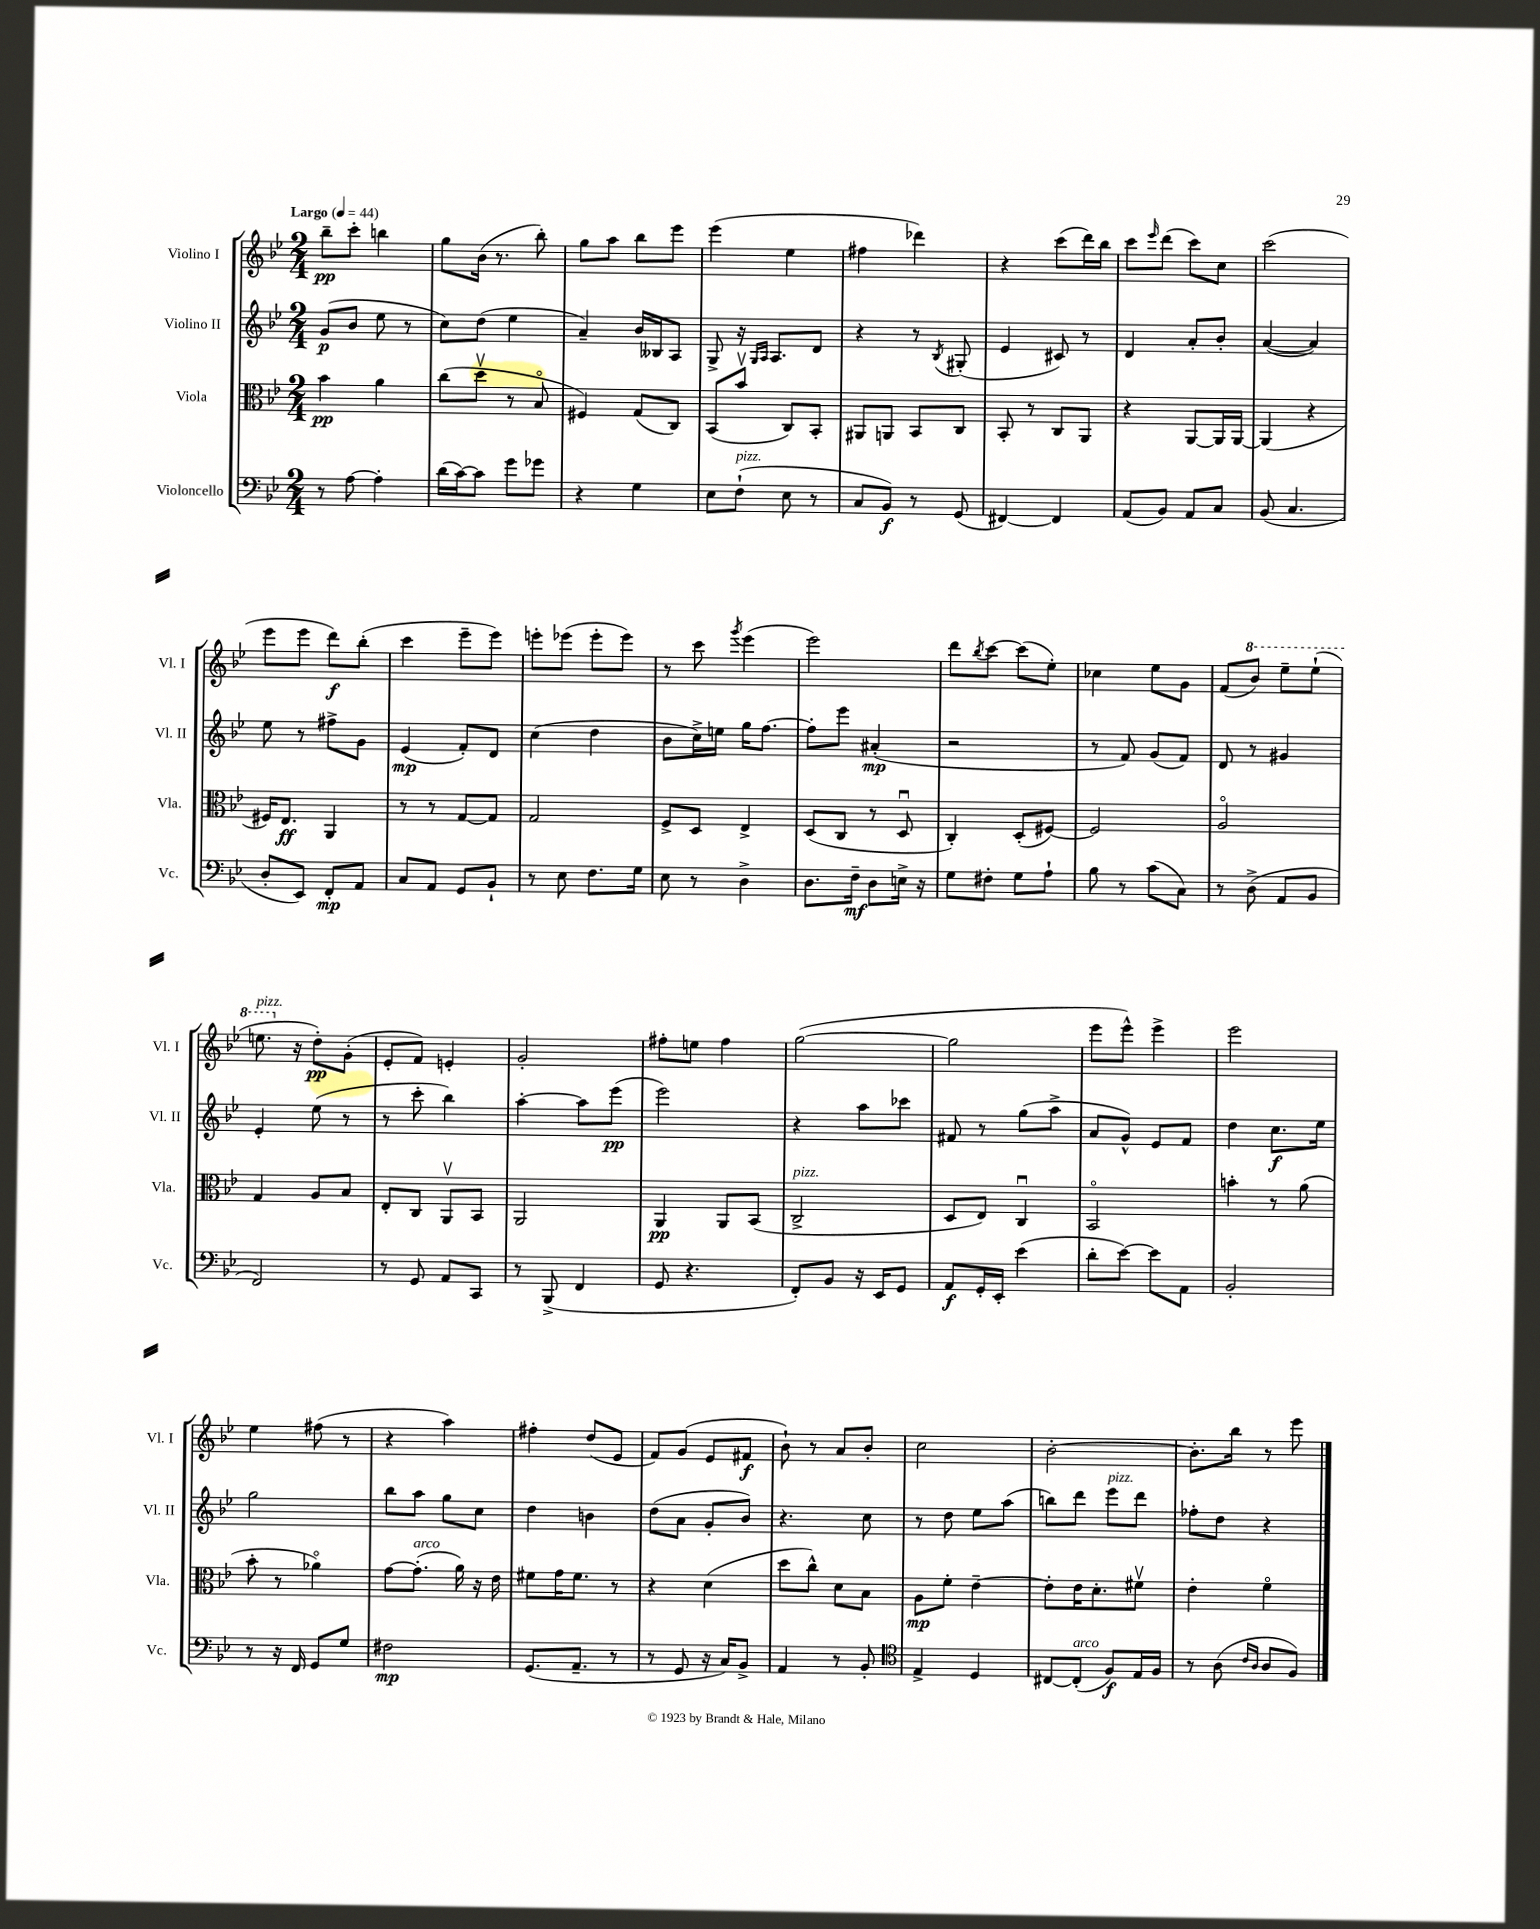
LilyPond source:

<<
\new StaffGroup <<
\new Staff = "s0" \with { instrumentName = "Violino I" shortInstrumentName = "Vl. I" } {
    \clef treble \key bes \major \numericTimeSignature \time 2/4 \tempo "Largo" 4 = 44
    bes''8--\pp c'''8-. b''4 |
    g''8 bes'16( r8. bes''8-.) |
    g''8 a''8 bes''8 ees'''8 |
    ees'''4( ees''4 |
    fis''4 des'''4) |
    r4 c'''8( d'''16) bes''16 |
    c'''8 \grace { ees'''16 } d'''8( c'''8) c''8 |
    c'''2( |
    ees'''8 ees'''8 d'''8\f) bes''8-.( |
    c'''4 ees'''8-- ees'''8) |
    e'''8-. ees'''8( ees'''8-. ees'''8) |
    r8 c'''8 \acciaccatura { g'''8 } ees'''4( |
    ees'''2) |
    d'''8 \acciaccatura { bes''8 } c'''8~ c'''8( ees''8-.) |
    ces''4 ees''8 g'8 |
    f'8( \ottava #1 bes''8) ees'''8-- ees'''8-!( |
    e'''8.^\markup { \italic "pizz." } \ottava #0 r16 d''8-.\pp) g'8-.( |
    ees'8-. f'8) e'4-. |
    g'2-. |
    fis''8-. e''8 fis''4 |
    g''2~( |
    g''2 |
    ees'''8 ees'''8-^) ees'''4-> |
    ees'''2 |
    ees''4 fis''8( r8 |
    r4 a''4) |
    fis''4-. d''8( ees'8 |
    f'8) g'8( ees'8 fis'8\f |
    bes'8-!) r8 a'8 bes'8-. |
    c''2 |
    bes'2~-. |
    bes'8.-. bes''16 r8 ees'''8 \bar "|." |
}
\new Staff = "s1" \with { instrumentName = "Violino II" shortInstrumentName = "Vl. II" } {
    \clef treble \key bes \major \numericTimeSignature \time 2/4
    g'8\p( bes'8 ees''8 r8 |
    c''8) d''8( ees''4 |
    a'4--) bes'16 beses16 a8 |
    g8-> r16 \grace { g16 a16 } a8. d'8 |
    r4 r8 \acciaccatura { bes8 } gis8-.( |
    ees'4 cis'8) r8 |
    d'4 a'8-. bes'8-. |
    a'4~( a'4) |
    ees''8 r8 fis''8-> g'8 |
    ees'4\mp( f'8-.) d'8 |
    c''4( d''4 |
    bes'8 c''16->) e''16 g''16 f''8.~ |
    f''8-. ees'''8 ais'4-.\mp( |
    r2 |
    r8 f'8) g'8( f'8) |
    d'8 r8 gis'4 |
    ees'4-. ees''8( r8 |
    r8 c'''8-. bes''4) |
    a''4~-. a''8 ees'''8\pp( |
    ees'''2) |
    r4 a''8 ces'''8 |
    fis'8 r8 g''8( a''8-> |
    a'8 g'8-^) ees'8 f'8 |
    d''4 c''8.\f ees''16 |
    g''2 |
    bes''8 a''8 g''8 c''8 |
    d''4 b'4 |
    d''8( a'8 g'8-. bes'8) |
    r4. c''8 |
    r8 d''8 ees''8 a''8( |
    b''8) d'''8 ees'''8^\markup { \italic "pizz." } d'''8 |
    fes''8-. d''8 r4 \bar "|." |
}
\new Staff = "s2" \with { instrumentName = "Viola" shortInstrumentName = "Vla." } {
    \clef alto \key bes \major \numericTimeSignature \time 2/4
    bes'4\pp a'4 |
    c''8( d''8\upbow r8 bes8\flageolet |
    fis4) g8( c8) |
    bes,8( bes'8\upbow c8) bes,8-. |
    ais,8 a,8 bes,8 c8 |
    bes,8-. r8 c8 a,8 |
    r4 a,8~ a,16 a,16~ |
    a,4( r4 |
    fis16) ees8.\ff a,4 |
    r8 r8 g8~ g8 |
    g2 |
    f8-> d8 ees4-> |
    d8( c8 r8 d8\downbow |
    c4-.) d8-.( fis8~) |
    fis2 |
    a2\flageolet |
    g4 a8 bes8 |
    ees8-. c8 a,8\upbow bes,8 |
    a,2 |
    a,4\pp a,8 bes,8( |
    c2->^\markup { \italic "pizz." } |
    d8 ees8) c4\downbow |
    bes,2\flageolet |
    b'4-. r8 a'8( |
    bes'8-. r8 aes'4\flageolet) |
    g'8~ g'8.-.^\markup { \italic "arco" }( a'16) r16 ees'16 |
    fis'8 g'16 fis'8. r8 |
    r4 d'4( |
    d''8 c''8-^) d'8 bes8 |
    a8\mp f'8-. ees'4~-- |
    ees'8-. ees'16 d'8.-. fis'8\upbow |
    ees'4-. f'4\flageolet \bar "|." |
}
\new Staff = "s3" \with { instrumentName = "Violoncello" shortInstrumentName = "Vc." } {
    \clef bass \key bes \major \numericTimeSignature \time 2/4
    r8 a8~ a4-. |
    d'16( c'16~) c'8 g'8 ges'8 |
    r4 g4 |
    ees8 f8-!^\markup { \italic "pizz." }( ees8 r8 |
    c8 bes,8\f) r8 g,8( |
    fis,4~) fis,4 |
    a,8( bes,8) a,8 c8 |
    bes,8( c4. |
    d8-. ees,8) f,8-.\mp a,8 |
    c8 a,8 g,8 bes,8-! |
    r8 ees8 f8. g16 |
    ees8 r8 d4-> |
    d8. f16--\mf d8 e16-> r16 |
    g8 fis8-. g8 a8-! |
    bes8 r8 c'8( c8) |
    r8 d8->( a,8 bes,8 |
    f,2) |
    r8 g,8 a,8 c,8 |
    r8 bes,,8->( f,4 |
    g,8 r4. |
    f,8-.) bes,8 r16 ees,16 g,8 |
    a,8\f g,16-. ees,16-. ees'4( |
    d'8-. ees'8~) ees'8 a,8 |
    bes,2-. |
    r8 r16 f,16 g,8 g8 |
    fis2\mp |
    g,8.( a,8.-- r8 |
    r8 g,8 r16 c16) bes,8-> |
    a,4 r8 bes,8-. |
    \clef tenor ees4-> d4 |
    cis8~ cis8-.^\markup { \italic "arco" }( f8\f) ees16 f16 |
    r8 a8( \grace { c'16 a16 } a8 f8) \bar "|." |
}
>>
>>
\layout { \context { \Score \remove "Bar_number_engraver" } }
